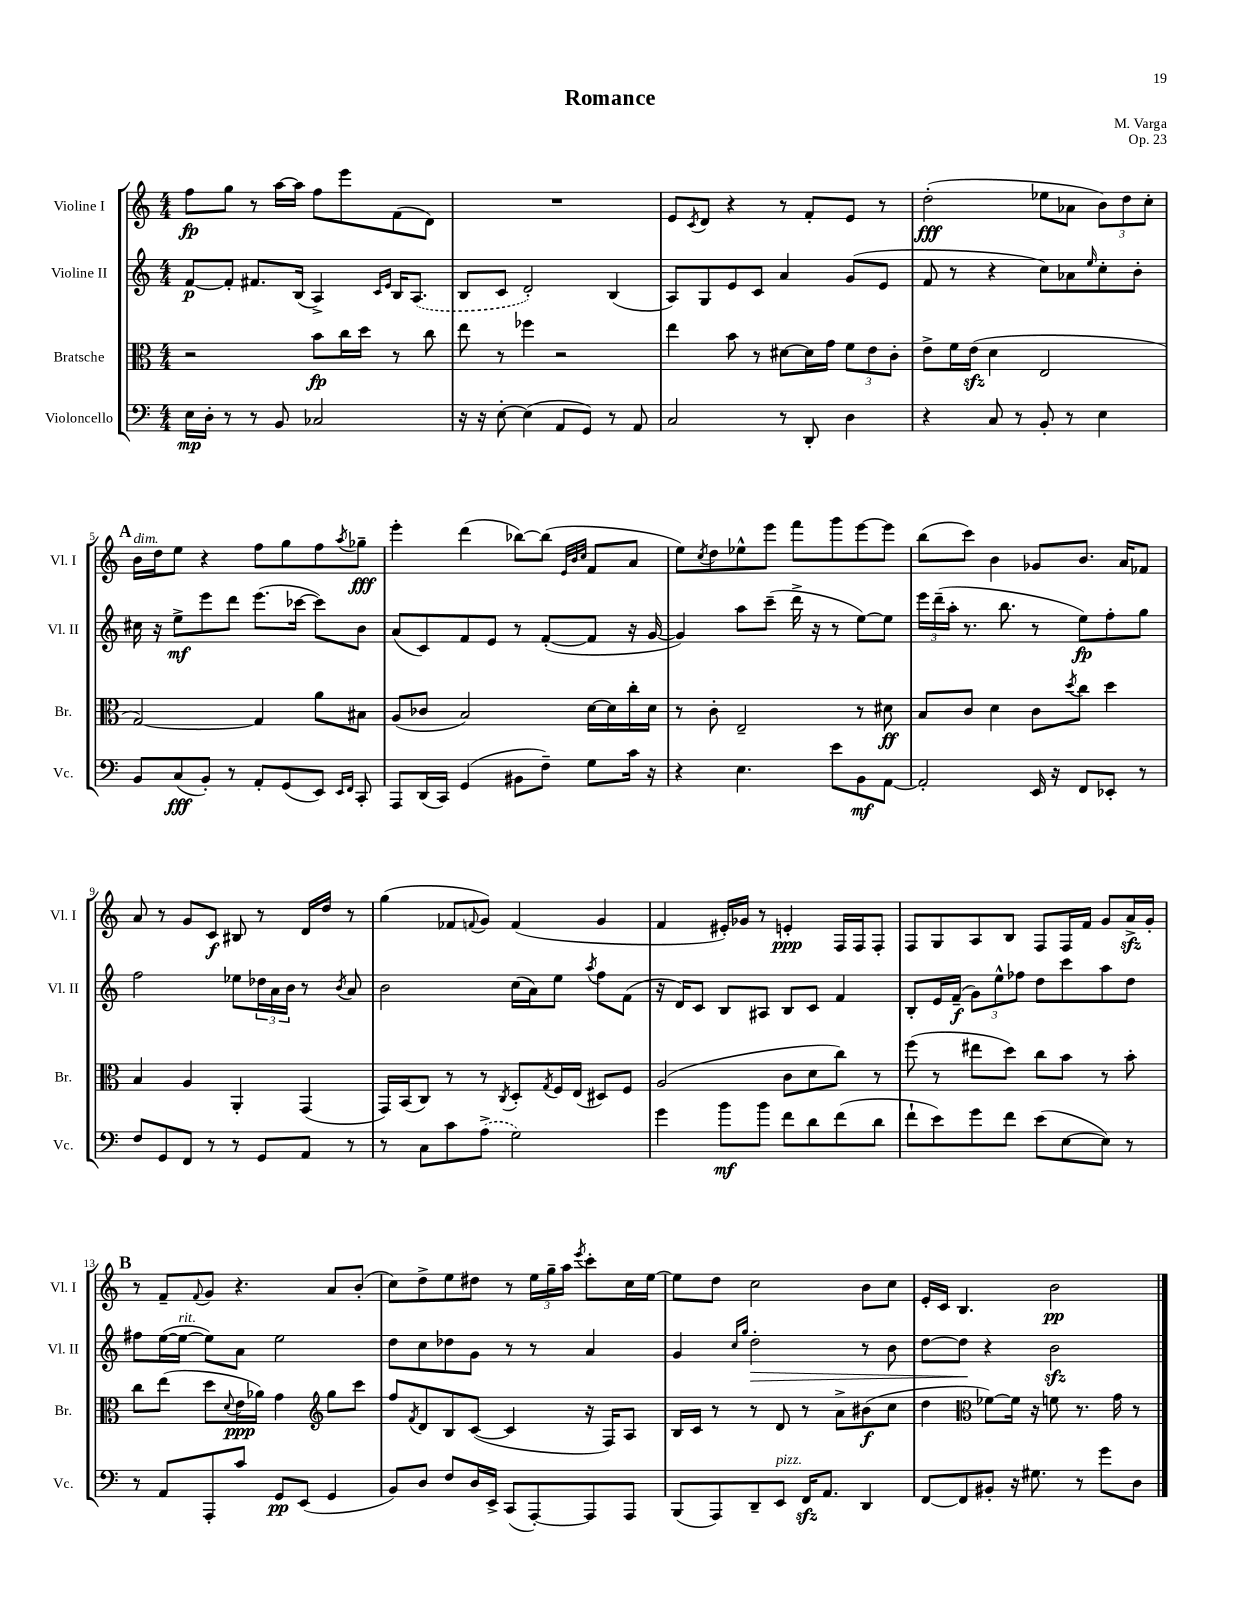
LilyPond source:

\header { title = "Romance" composer = "M. Varga" opus = "Op. 23" }
<<
\new StaffGroup <<
\new Staff = "s0" \with { instrumentName = "Violine I" shortInstrumentName = "Vl. I" } {
    \clef treble \key c \major \numericTimeSignature \time 4/4
    f''8\fp g''8 r8 a''16~ a''16 f''8 e'''8 f'8( d'8) |
    R1 |
    e'8 \acciaccatura { c'8 } d'8 r4 r8 f'8-. e'8 r8 |
    d''2-.\fff( ees''8 aes'8 \tuplet 3/2 { b'8) d''8 c''8-. } |
    \mark \markup { \bold "A" } b'16^\markup { \italic "dim." } d''16 e''8 r4 f''8 g''8 f''8 \acciaccatura { a''8 } ges''8--\fff |
    e'''4-. d'''4( bes''8~) bes''8( \grace { e'32 b'32 c''32 } f'8 a'8 |
    e''8) \acciaccatura { c''8 } d''8 ees''8-^ e'''8 f'''8 g'''8 e'''8~ e'''8 |
    b''8( c'''8) b'4 ges'8 b'8. a'16 fes'8 |
    a'8 r8 g'8 c'8\f bis8 r8 d'16 d''16 r8 |
    g''4( fes'8 \appoggiatura { f'8 } g'8) f'4( g'4 |
    f'4 eis'16-.) ges'16 r8 e'4-.\ppp f16 f16 f8-. |
    f8 g8 a8 b8 f8 f16 f'16 g'8 a'16->\sfz g'16-. |
    \mark \markup { \bold "B" } r8 f'8-- \appoggiatura { f'8 } g'8 r4. a'8 b'8-.( |
    c''8) d''8-> e''8 dis''8 r8 \tuplet 3/2 { e''16 g''16-- a''16 } \acciaccatura { e'''8 } c'''8-. c''16 e''16~ |
    e''8 d''8 c''2 b'8 c''8 |
    e'16-. c'16 b4. b'2\pp \bar "|." |
}
\new Staff = "s1" \with { instrumentName = "Violine II" shortInstrumentName = "Vl. II" } {
    \clef treble \key c \major \numericTimeSignature \time 4/4
    f'8~\p f'8-. fis'8. b16( a4->) \grace { c'16 e'16 } b16 \once \slurDashed a8.( |
    b8 c'8 d'2-.) b4( |
    a8) g8 e'8 c'8 a'4 g'8( e'8 |
    f'8 r8 r4 c''8) aes'8 \grace { e''16 } c''8-. b'8-. |
    \mark \markup { \bold "A" } cis''16 r16 e''8->\mf e'''8 d'''8 e'''8.( ces'''16~ ces'''8) b'8 |
    a'8( c'8) f'8 e'8 r8 f'8~-.( f'8 r16 g'16~ |
    g'4) a''8 c'''8--( d'''16-> r16 r8 e''8~) e''8 |
    \tuplet 3/2 { e'''16 d'''16--( a''16-. } r8. b''8. r8 e''8\fp) f''8-. g''8 |
    f''2 ees''8 \tuplet 3/2 { des''16 a'16 b'16 } r8 \acciaccatura { b'8 } a'8 |
    b'2 c''16( a'16) e''8 \acciaccatura { a''8 } f''8 f'8( |
    r16 d'16) c'8 b8 ais8 b8 c'8 f'4 |
    b8-. e'16 f'16--\f( \tuplet 3/2 { g'8) e''8-^ fes''8 } d''8 c'''8 a''8 d''8 |
    \mark \markup { \bold "B" } fis''8 e''16~( e''16~^\markup { \italic "rit." } e''8) a'8 e''2 |
    d''8 c''8 des''8 g'8 r8 r8 a'4 |
    g'4 \grace { c''16 g''16 } d''2-.\> r8 b'8 |
    d''8~ d''8\! r4 b'2\sfz \bar "|." |
}
\new Staff = "s2" \with { instrumentName = "Bratsche" shortInstrumentName = "Br." } {
    \clef alto \key c \major \numericTimeSignature \time 4/4
    r2 b'8\fp c''16 d''16 r8 c''8 |
    e''8 r8 fes''4 r2 |
    e''4 b'8 r8 dis'8~ dis'16 g'16 \tuplet 3/2 { f'8 e'8 c'8-. } |
    e'8-> f'16 e'16\sfz( d'4 e2 |
    \mark \markup { \bold "A" } g2~) g4 a'8 bis8 |
    a8( ces'8 b2) d'16~ d'16 c''16-. d'16 |
    r8 c'8-. e2-- r8 dis'8\ff |
    b8 c'8 d'4 c'8 \acciaccatura { d''8 } c''8 d''4 |
    b4 a4 a,4-. g,4( |
    g,16) b,16( c8) r8 r8 \acciaccatura { c8 } d8-. \acciaccatura { g8 } f16 e16( dis8) f8 |
    a2( c'8 d'8 c''8) r8 |
    f''8( r8 eis''8 d''8) c''8 b'8 r8 b'8-. |
    \mark \markup { \bold "B" } c''8 e''8( d''8 \appoggiatura { d'8 } e'16\ppp aes'16) g'4 \clef treble g''8 c'''8 |
    f''8 \acciaccatura { f'8 } d'8 b8 c'8~( c'4 r16 f16) a8 |
    b16 c'16 r8 r8 d'8 r8 a'8-> bis'8\f( c''8 |
    d''4 \clef alto fes'8~) fes'16 r16 f'8 r8. g'16 r8 \bar "|." |
}
\new Staff = "s3" \with { instrumentName = "Violoncello" shortInstrumentName = "Vc." } {
    \clef bass \key c \major \numericTimeSignature \time 4/4
    e16\mp d16-. r8 r8 b,8 ces2 |
    r16 r16 e8~-. e4( a,8 g,8) r8 a,8 |
    c2 r8 d,8-. d4 |
    r4 c8 r8 b,8-. r8 e4 |
    \mark \markup { \bold "A" } b,8 c8\fff( b,8-.) r8 a,8-. g,8( e,8) \grace { e,16 f,16 } c,8-. |
    a,,8 d,16( c,16) g,4( bis,8 f8--) g8 c'16 r16 |
    r4 e4. e'8 b,8\mf a,8~ |
    a,2-. e,16 r16 f,8 ees,8-. r8 |
    f8 g,8 f,8 r8 r8 g,8 a,8 r8 |
    r8 c8 c'8 \once \slurDashed a8->( g2) |
    g'4 b'8\mf b'8 f'8 d'8 f'8( d'8 |
    f'8-! e'8) g'8 f'8 e'8( e8~ e8) r8 |
    \mark \markup { \bold "B" } r8 a,8 a,,8-. c'8 g,8\pp e,8( g,4 |
    b,8) d8 f8 d16 e,16-> c,8( a,,8~-.) a,,8 a,,8 |
    b,,8( a,,8) d,8-- e,8^\markup { \italic "pizz." } f,16\sfz a,8. d,4 |
    f,8~ f,8 bis,8-. r16 gis8. r8 g'8 d8 \bar "|." |
}
>>
>>
